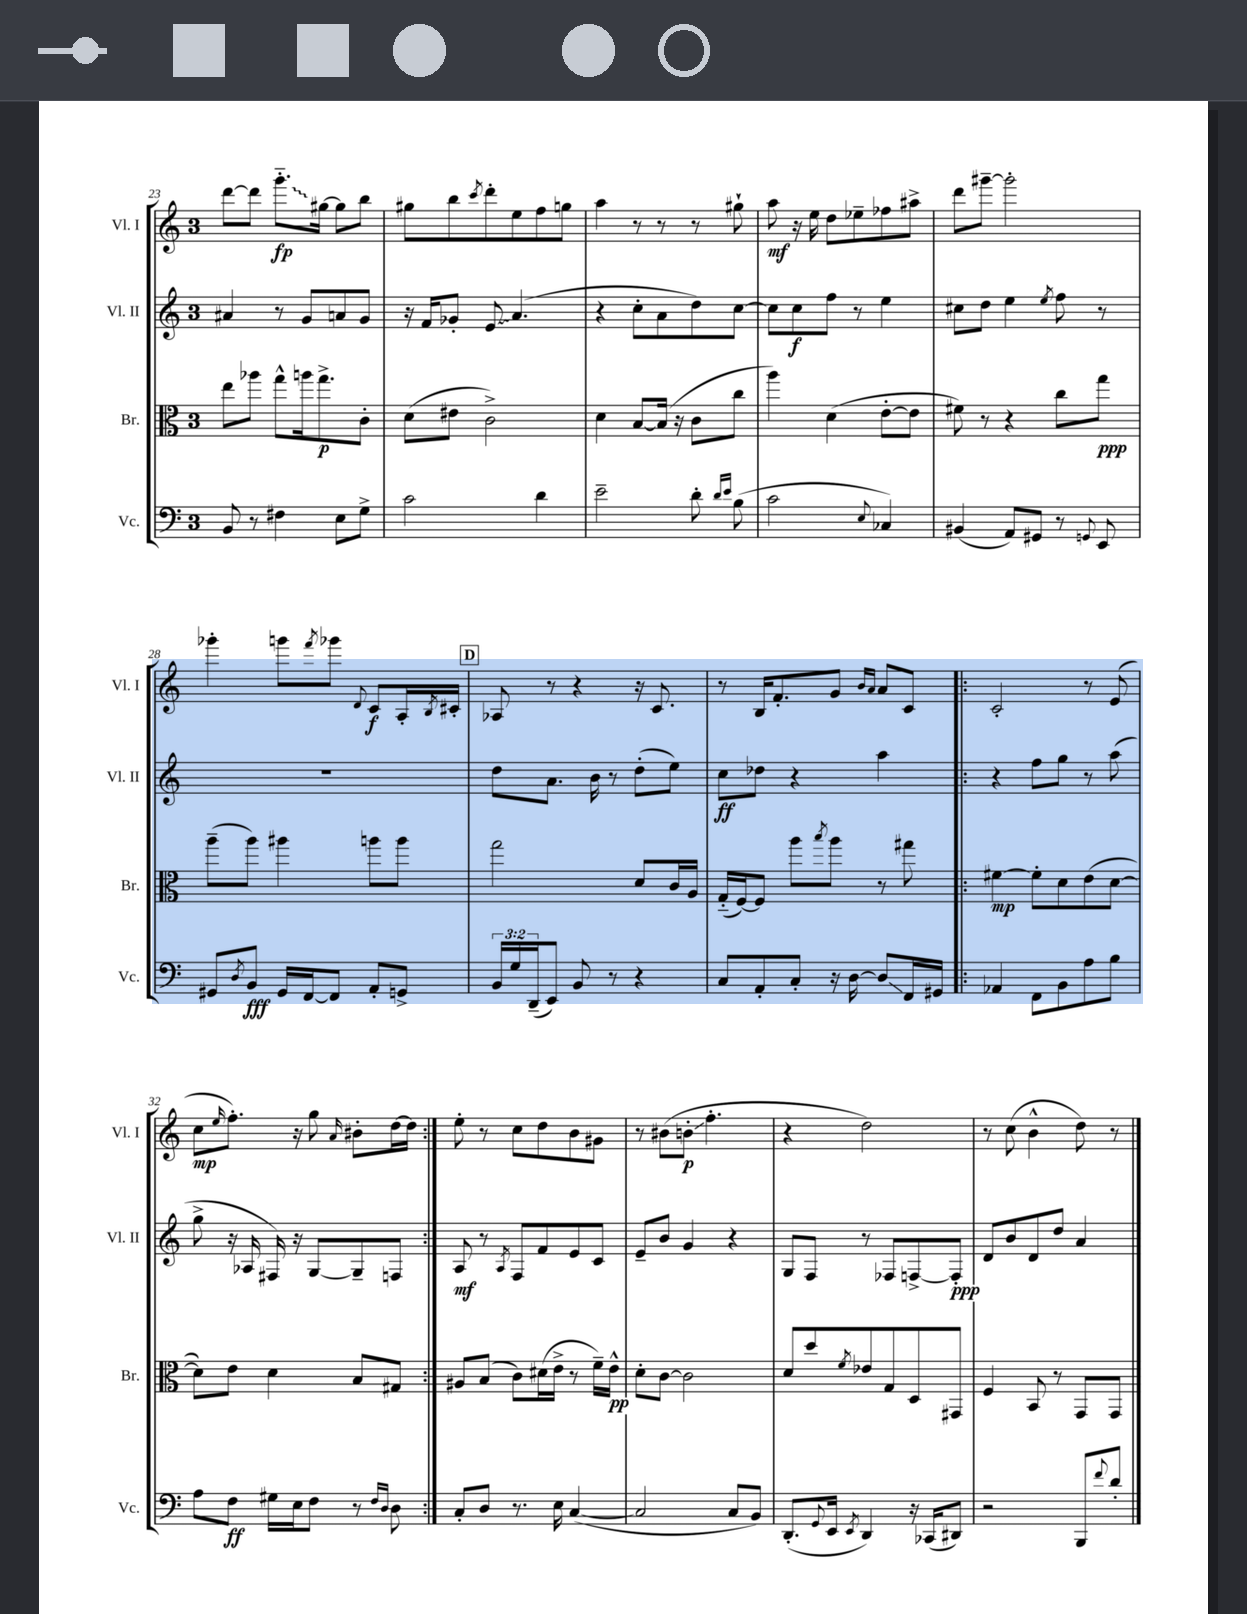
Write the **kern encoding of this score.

**kern	**kern	**kern	**kern
*staff4	*staff3	*staff2	*staff1
*clefF4	*clefC3	*clefG2	*clefG2
*k[]	*k[]	*k[]	*k[]
*M3/4	*M3/4	*M3/4	*M3/4
8BB	8ee	4a#	[8ddd
8r	8aa-	.	8ddd]
4F#	8gg^^	8r	8.ggg'~
.	16aa	8g	.
.	8.gg^	.	[16gg#
8E	.	8a	8gg#]
8G^	8c'	8g	8bb
=	=	=	=
2c	(8d	16r	8gg#
.	.	16f	.
.	8e#	8g-'	8bb
.	.	.	8qccc
.	2c^)	8e	8ddd'
.	.	(4.a	8ee
4d	.	.	8ff
.	.	.	8gg
=	=	=	=
2e~	4d	4r	4aa
.	[8B	8cc'	8r
.	(16B]	8a	8r
.	16r	.	.
8d'	8c	8dd)	8r
16qqd	.	.	.
16qqe	.	.	.
(8B	8cc	[8cc	8gg#`
=	=	=	=
2c	4aa)	8cc]	8aa
.	.	8cc	16r
.	.	.	16ee
.	(4d	8ff	8dd
.	.	8r	8ee-~
8qqE	.	.	.
4C-)	[8e'	4ee	8ff-
.	8e]	.	8aa#^
=	=	=	=
(4BB#	8f#)	8cc#	8ddd
.	8r	8dd	[8ggg#~
8AA)	4r	4ee	2ggg#']
8GG#	.	.	.
.	.	8qee	.
8r	8cc	8ff	.
8qqGG	.	.	.
8EE	8gg	8r	.
=	=	=	=
8GG#	(8aa~	2.r	4ggg-'
8qD	.	.	.
8BB	8aa)	.	.
16GG#	4aa#	.	8ggg
[16FF	.	.	.
.	.	.	8qfff
8FF]	.	.	8ggg-
.	.	.	8qqd
8AA'	8aa	.	8c
8GG^	8aa	.	16A'
.	.	.	8qB
.	.	.	16c#'
=	=	=	=
24BB	2gg	8dd	8A-
24G	.	.	.
(24DD~	.	.	.
8EE)	.	8.a	8r
8BB	.	.	4r
.	.	16b	.
8r	.	8r	.
4r	8d	(8dd'	16r
.	.	.	8.c
.	16c	8ee)	.
.	16A	.	.
=	=	=	=
8C	(16G'~	8cc	8r
.	[16F)	.	.
8AA'	8F]	8dd-	16B
.	.	.	8.f'
8C'	8aa	4r	.
.	8qbb	.	.
16r	8aa	.	8g
[16D	.	.	.
.	.	.	16qqb
.	.	.	16qqa
8D]	8r	4aa	8a
16FF	8gg#	.	8c
16GG#	.	.	.
=!|:	=!|:	=!|:	=!|:
4AA-	[4f#	4r	2c'
8FF	8f#']	8ff	.
8BB	8d	8gg	.
8A	(8e	8r	8r
8B	[8d	(8aa	(8e
=	=	=	=
8A	8d])	8gg^	8cc
.	.	.	16qqee
8F	8e	16r	8.ff')
.	.	16A-	.
16G#	4d	16F#)	.
16E	.	16r	16r
8F	.	[8G	8gg
.	.	.	16qqa
8r	8B	8G~]	8b#'
16qqF	.	.	.
16qqD	.	.	.
8D	8G#	8F	[16dd
.	.	.	16dd]
=:|!	=:|!	=:|!	=:|!
8C'	8A#	8A	8ee'
8D	(8B	8r	8r
.	.	8qA	.
8.r	8c)	8F	8cc
.	(16d#	8f	8dd
16E	16e^	.	.
([4C	8r	8e	8b
.	16f~)	8c	8g#
.	16e^^	.	.
=	=	=	=
2C]	8d'	8e~	8r
.	[8c	8b	(8b#
.	2c]	4g	8b'
.	.	.	4.ff'
8C	.	4r	.
8BB)	.	.	.
=	=	=	=
(8.DD'	8d	8G	4r
.	8dd	8F	.
8qqGG	.	.	.
16EE	.	.	.
8qEE	8qf	.	.
4DD)	8e-	8r	2dd)
.	8G	8F-	.
16r	8D	[8F^	.
(16CC-	.	.	.
8DD#)	8GG#	8F']	.
=	=	=	=
2r	4F	8d	8r
.	.	8b	(8cc
.	8BB	8d	4b^^
.	8r	8dd	.
8BBB	8GG	4a	8dd)
8qqf	.	.	.
8d'	8GG	.	8r
==	==	==	==
*-	*-	*-	*-
